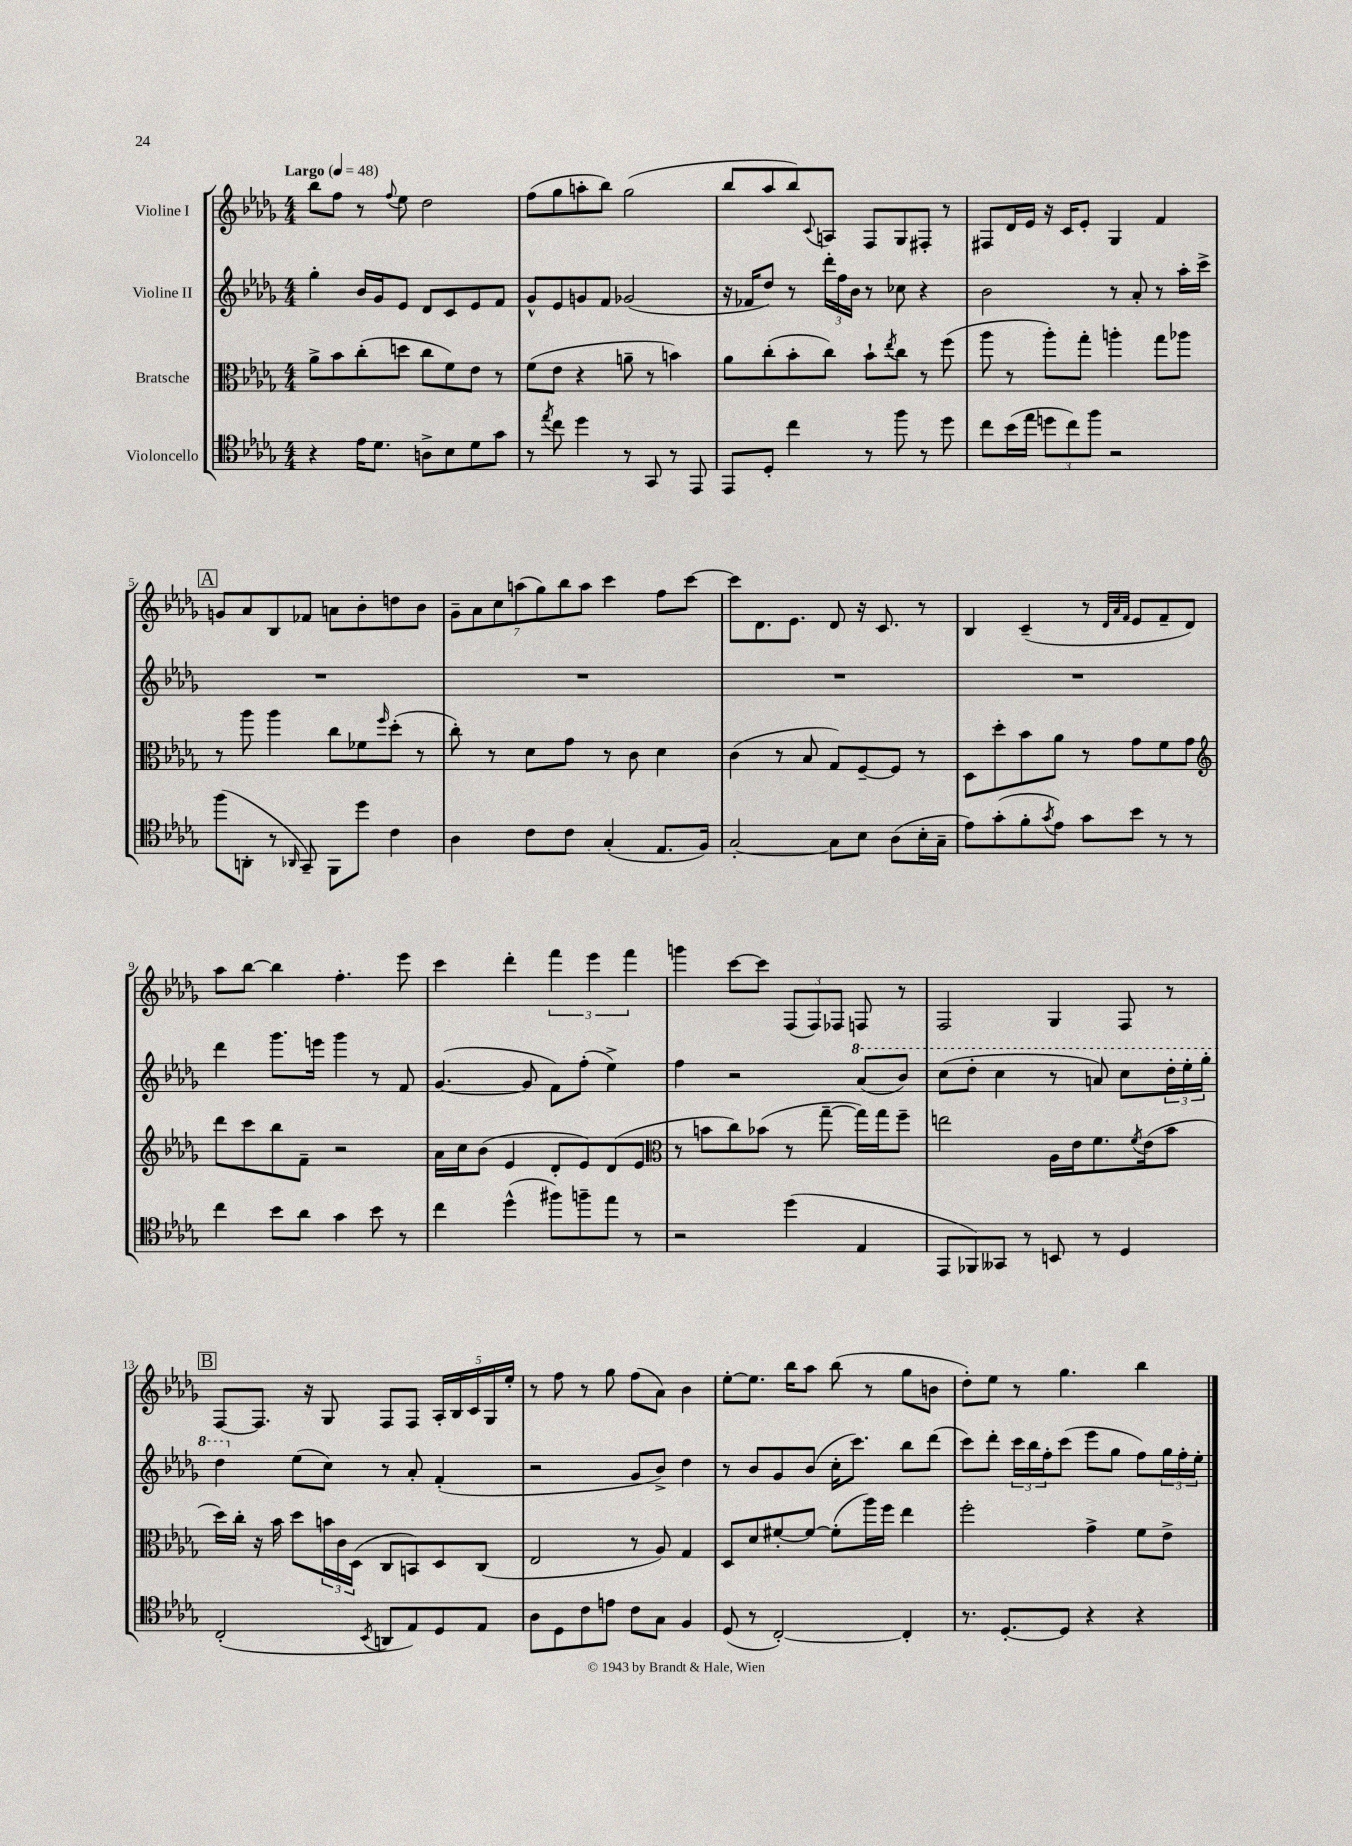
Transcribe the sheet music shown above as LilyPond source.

<<
\new StaffGroup <<
\new Staff = "s0" \with { instrumentName = "Violine I" } {
    \clef treble \key des \major \numericTimeSignature \time 4/4 \tempo "Largo" 4 = 48
    bes''8 f''8 r8 \appoggiatura { f''8 } ees''8 des''2 |
    f''8( ges''8 a''8-. bes''8) ges''2( |
    bes''8 aes''8 bes''8) \appoggiatura { c'8 } a8 f8 ges8 fis8-. r8 |
    fis8 des'16 ees'16 r16 c'16 ees'8-. ges4 f'4 |
    \mark \markup { \box "A" } g'8 aes'8 bes8 fes'8 a'8 bes'8-. d''8 bes'8 |
    \tuplet 7/4 { ges'8-- aes'8 c''8 a''8( ges''8) bes''8 a''8 } c'''4 f''8 c'''8~ |
    c'''8 des'8. ees'8. des'8 r16 c'8. r8 |
    bes4 c'4--( r8 \grace { des'32 aes'32 f'32 } ees'8 f'8-- des'8) |
    aes''8 bes''8~ bes''4 f''4.-. ees'''8 |
    c'''4 des'''4-. \tuplet 3/2 { f'''4 ees'''4 f'''4 } |
    g'''4 c'''8~ c'''8 \tuplet 3/2 { f8( f8) fes8 } f8 r8 |
    f2 ges4 f8 r8 |
    \mark \markup { \box "B" } f8~ f8. r16 ges8 f8 f8 \tuplet 5/4 { aes16-. bes16 c'16 ges16 ees''16-. } |
    r8 f''8 r8 ges''8 f''8( aes'8) bes'4 |
    ees''8~-. ees''8. bes''16 aes''8 bes''8( r8 ges''8 b'8 |
    des''8-.) ees''8 r8 ges''4. bes''4 \bar "|." |
}
\new Staff = "s1" \with { instrumentName = "Violine II" } {
    \clef treble \key des \major \numericTimeSignature \time 4/4
    ges''4-. bes'16 ges'16 ees'8 des'8 c'8 ees'8 f'8 |
    ges'8-^ ees'8 g'8 f'8 ges'2( |
    r16 fes'16 des''8) r8 \tuplet 3/2 { des'''16-. f''16 bes'16 } r8 ces''8 r4 |
    bes'2 r8 aes'8-. r8 aes''16-. c'''16-> |
    \mark \markup { \box "A" } R1 |
    R1 |
    R1 |
    R1 |
    des'''4 ges'''8. e'''16 ges'''4 r8 f'8 |
    ges'4.~( ges'8 f'8) f''8-.( ees''4->) |
    f''4 r2 \ottava #1 aes''8( bes''8) |
    c'''8( des'''8-. c'''4 r8 a''8) c'''8 \tuplet 3/2 { des'''16-. ees'''16-. ges'''16-. } |
    \mark \markup { \box "B" } des'''4 \ottava #0 ees''8( c''8) r8 aes'8-. f'4-.( |
    r2 ges'8 bes'8->) des''4 |
    r8 bes'8 ges'8 bes'8( c''16-. c'''8.) bes''8 des'''8( |
    c'''8) des'''8-. \tuplet 3/2 { c'''16 bes''16 f''16-. } c'''8( ees'''8 ges''8 f''8) \tuplet 3/2 { ges''16 f''16-. ees''16-. } \bar "|." |
}
\new Staff = "s2" \with { instrumentName = "Bratsche" } {
    \clef alto \key des \major \numericTimeSignature \time 4/4
    aes'8-> bes'8 c''8-.( d''8 c''8 f'8) ees'8 r8 |
    f'8( ees'8 r4 a'8-- r8 b'4) |
    aes'8 c''8-.( bes'8-. c''8) bes'8-! \acciaccatura { ees''8 } c''8 r8 f''8( |
    aes''8 r8 aes''8-.) ges''8-. a''4-. ges''8 aes''8 |
    \mark \markup { \box "A" } r8 aes''8 aes''4 c''8 fes'8 \grace { f''16 } des''8-.( r8 |
    c''8-.) r8 des'8 ges'8 r8 c'8 des'4 |
    c'4( r8 bes8 ges8) f8~-- f8 r8 |
    des8 des''8-. bes'8 aes'8 r8 ges'8 f'8 ges'8 |
    \clef treble des'''8 c'''8 bes''8 f'8-- r2 |
    aes'16 c''16 bes'8( ees'4 des'8-. ees'8) des'8( ees'8 |
    \clef alto r8 b'8 c''8) bes'8( r8 ges''8~-- ges''16) ges''16 f''8-- |
    e''2 aes16 ees'16 f'8. \acciaccatura { f'8 } ees'16( bes'8 |
    \mark \markup { \box "B" } des''16) c''16-. r16 bes'16 des''8 \tuplet 3/2 { b'16 c'16 des16( } c8 b,8) des8 c8( |
    ees2 r8 aes8) ges4 |
    des8 des'8 fis'8~-. fis'8~ fis'8-.( aes''16) f''16 ees''4 |
    f''2-. ges'4-> f'8 ees'8-> \bar "|." |
}
\new Staff = "s3" \with { instrumentName = "Violoncello" } {
    \clef tenor \key des \major \numericTimeSignature \time 4/4
    r4 ees'16 des'8. a8-> bes8 des'8 ges'8 |
    r8 \acciaccatura { ees''8 } c''8 des''4 r8 ges,8 r8 ees,8 |
    ees,8 des8-. c''4 r8 f''8 r8 des''8 |
    c''8 bes'16( ees''16 \tuplet 3/2 { d''8 c''8) f''8 } r2 |
    \mark \markup { \box "A" } f''8( a,8-. r8 \grace { aes,16 } ges,8--) f,8 des''8 c'4 |
    aes4 c'8 c'8 ges4-.( ees8. f16) |
    ges2~-. ges8 bes8 aes8( bes16-. ges16-- |
    ees'8) ges'8-.( f'8-. \acciaccatura { ges'8 } ees'8) ges'8 bes'8 r8 r8 |
    c''4 bes'8 aes'8 ges'4 bes'8 r8 |
    c''4 des''4-^( fis''8) f''8-- ees''8 r8 |
    r2 des''4( ees4 |
    ees,8 fes,8) geses,8 r8 b,8 r8 des4 |
    \mark \markup { \box "B" } c2-.( \acciaccatura { bes,8 } a,8 ees8) des8 ees8 |
    aes8 des8 c'8 e'8 c'8 ges8 f4 |
    des8( r8 c2~-.) c4-. |
    r8. des8.~-. des8 r4 r4 \bar "|." |
}
>>
>>
